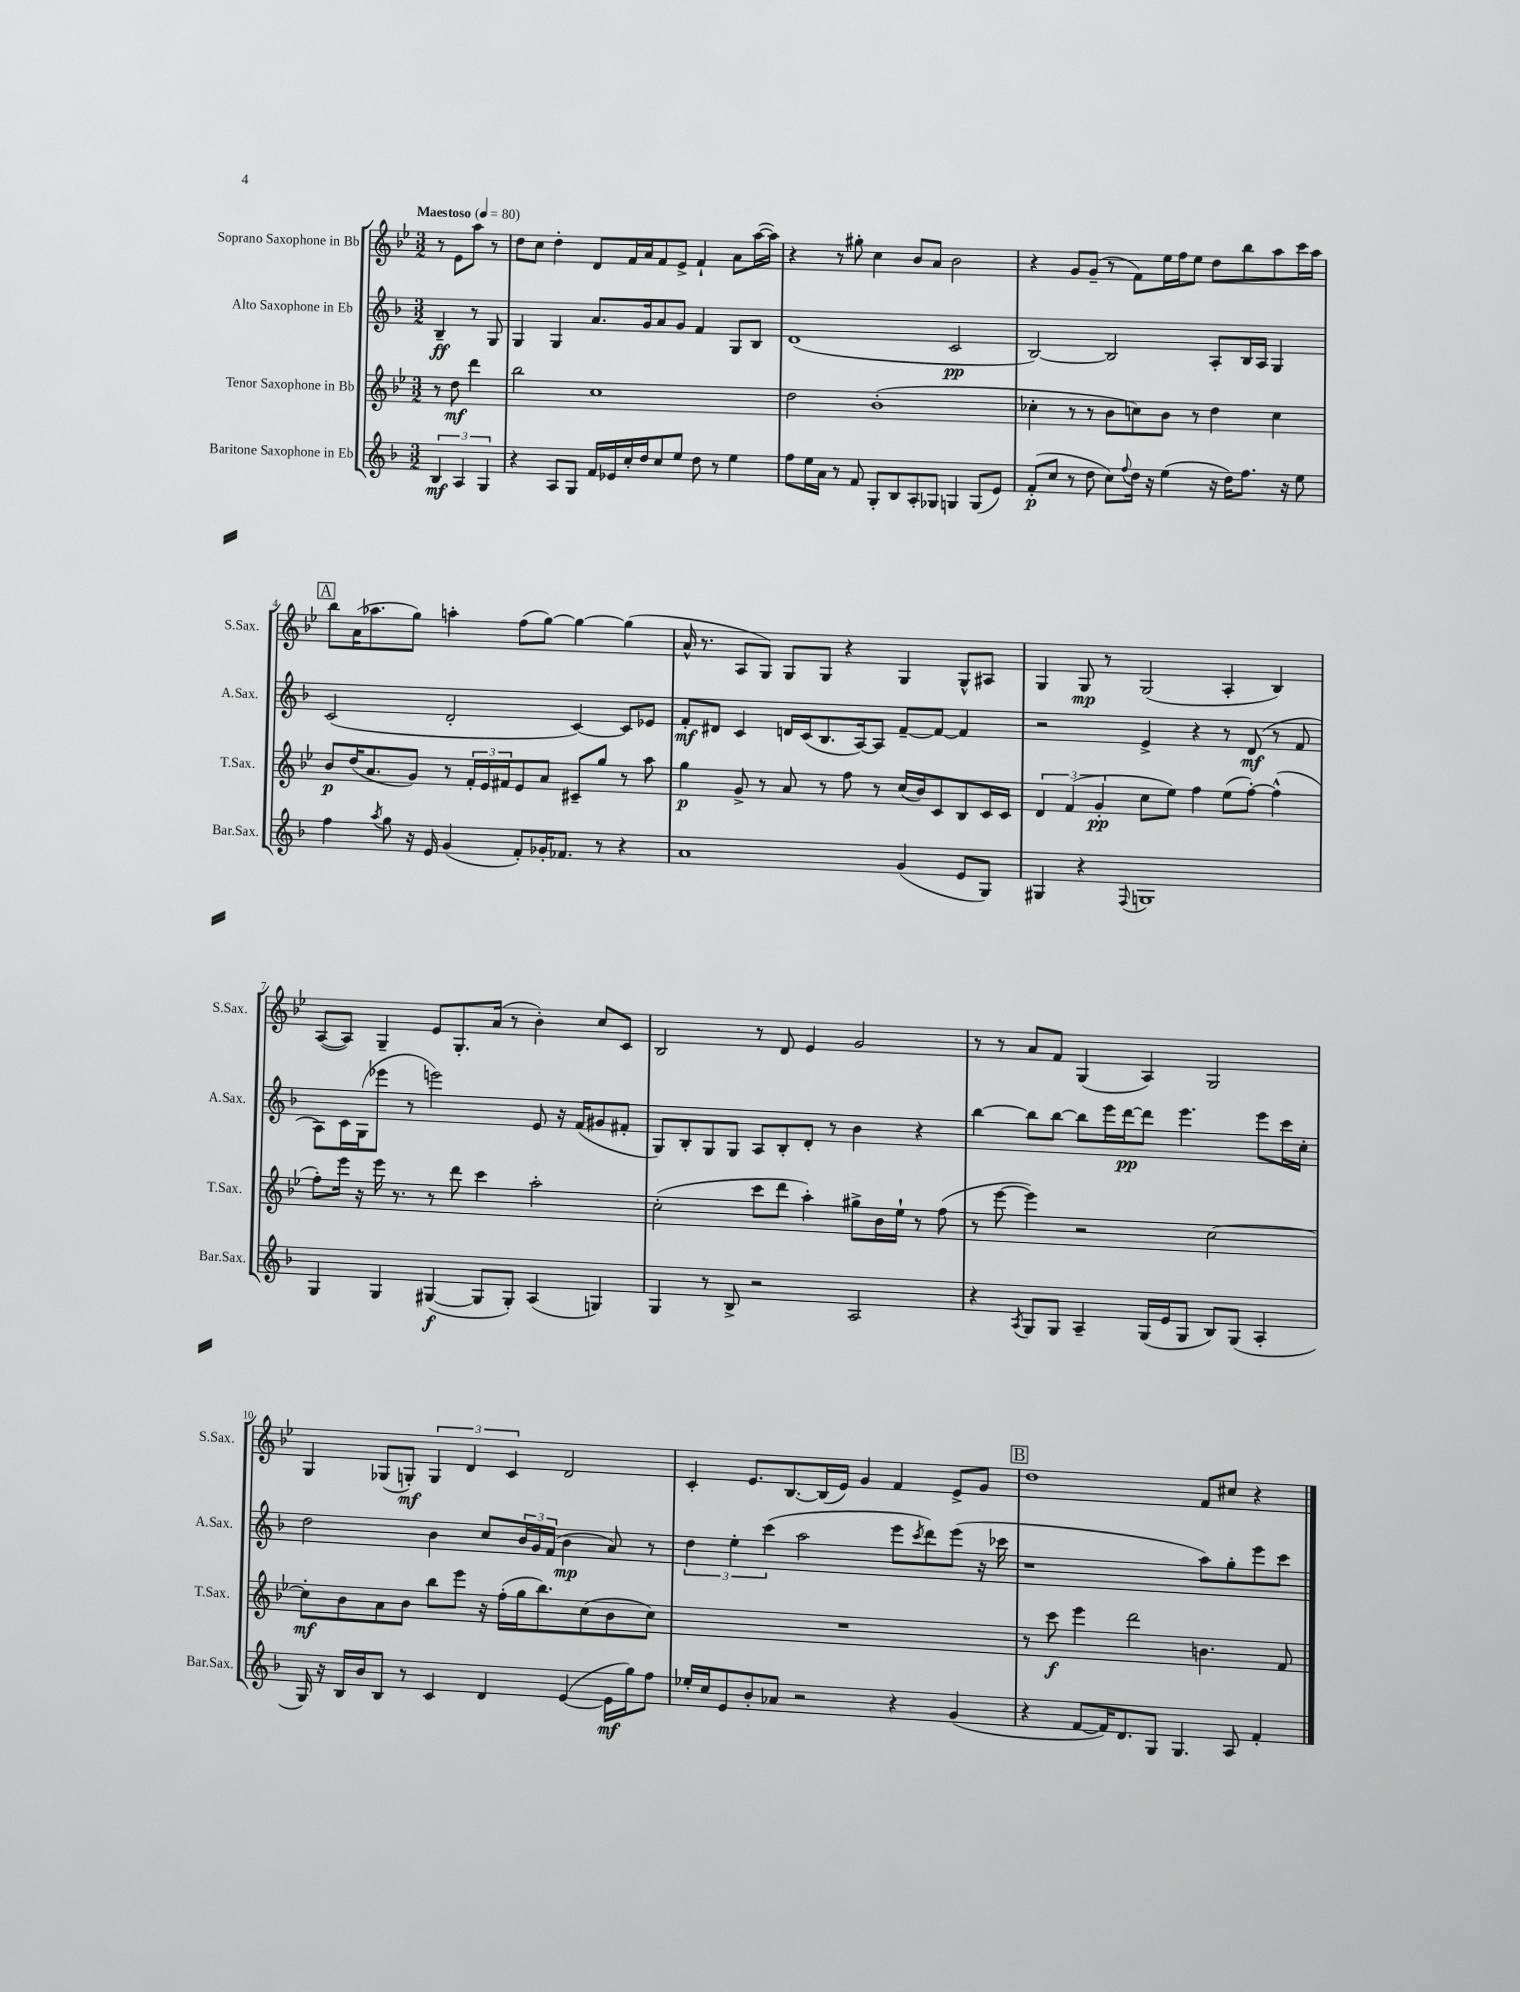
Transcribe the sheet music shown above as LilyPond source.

<<
\new StaffGroup <<
\new Staff = "s0" \with { instrumentName = "Soprano Saxophone in Bb" shortInstrumentName = "S.Sax." } {
    \clef treble \key bes \major \numericTimeSignature \time 3/2 \partial 2 \tempo "Maestoso" 4 = 80
    r8 ees'8 a''8 r8 |
    d''8 c''8 d''4-. d'8 f'16 a'16 f'8 ees'8-> f'4-! a'8 a''16~( a''16) |
    r4 r8 gis''8-. c''4 bes'8 a'8 bes'2 |
    r4 g'8 g'8--( r8 f'8) ees''16 f''16 ees''8 d''8 bes''8 a''8 c'''16 a''16 |
    \mark \markup { \box "A" } bes''8 a'16( aes''8. g''8) a''4-. f''8( g''8~) g''4~ g''4( |
    a'16-^ r8. a8 g8) g8 g8 r4 g4 g8-^ ais8 |
    g4 g8\mp r8 g2( a4-. bes4) |
    a8~( a8) g4-- ees'8 g8.-. a'16( r8 bes'4-.) c''8 c'8 |
    bes2 r8 d'8 ees'4 g'2 |
    r8 r8 a'8 f'8 g4( a4) g2 |
    g4 ges8( g8-.\mf) \tuplet 3/2 { g4 d'4 c'4 } d'2 |
    c'4-. ees'8. bes8.~ bes16( ees'16) g'4 f'4 ees'8-> g'8 |
    \mark \markup { \box "B" } d''1 f'8 cis''8 r4 \bar "|." |
}
\new Staff = "s1" \with { instrumentName = "Alto Saxophone in Eb" shortInstrumentName = "A.Sax." } {
    \clef treble \key f \major \numericTimeSignature \time 3/2 \partial 2
    bes4--\ff r8 g8 |
    g4 g4 a'8. g'16 a'8 g'8 f'4 g8 bes8 |
    d'1( c'2\pp |
    bes2~) bes2 a8-. bes16 a16 g4 |
    \mark \markup { \box "A" } c'2( d'2-. c'4~) c'8 ees'8 |
    f'8-.\mf dis'8 c'4 d'16 c'16( bes8. a16~) a8 f'8~-- f'8~ f'4 |
    r2 e'4-> r4 r8 d'8\mf( r8 f'8 |
    a8) c'16 g16( ees'''8 r8 e'''2) e'8 r16 f'16( gis'8 fis'8-. |
    g8) bes8-. g8 g8 a8 bes8-. d'8-. r8 bes'4 r4 |
    bes''4~ bes''8 bes''8~ bes''8 e'''16 d'''16~\pp d'''8 e'''4. e'''8 c'''16 c''16-. |
    d''2 bes'4 c''8 \tuplet 3/2 { bes'16 g'16 f'16( } bes'4\mp a'8) r8 |
    \tuplet 3/2 { d''4 e''4-. c'''4( } a''2 e'''8 \acciaccatura { c'''8 } d'''8) e'''8( r16 ces'''16 |
    \mark \markup { \box "B" } r1 a''8) g''8-. e'''8 c'''8 \bar "|." |
}
\new Staff = "s2" \with { instrumentName = "Tenor Saxophone in Bb" shortInstrumentName = "T.Sax." } {
    \clef treble \key bes \major \numericTimeSignature \time 3/2 \partial 2
    r8 d''8\mf d'''4 |
    bes''2 c''1 |
    d''2 bes'1-.( |
    ces''4-. r8 r8 bes'8 c''8) bes'8 r8 d''4 c''4 |
    \mark \markup { \box "A" } bes'8\p d''16( a'8. g'8) r8 \tuplet 3/2 { f'16-. ees'16 fis'16 } ees'8 a'8 cis'8-- g''8 r8 a''8 |
    g''4\p g'8-> r8 a'8 r8 f''8 r8 c''16( bes'16) c'8 bes8 c'16 c'16 |
    \tuplet 3/2 { d'4 f'4( g'4-.\pp } c''8 ees''8) f''4 ees''8( f''8~-.) f''4-^( |
    f''8-.) ees'''16 r16 ees'''16 r8. r8 d'''8 c'''4 a''2-. |
    c''2-.( c'''8 d'''8 a''4-.) gis''8-> bes'16 ees''16-! r8 f''8( |
    r8 ees'''8~ ees'''4) r2 c''2~ |
    c''8-.\mf bes'8 a'8 bes'8 bes''8 ees'''8 r16 f''16-.( g''16 bes''8.) c''8( bes'8 c''8) |
    R1. |
    \mark \markup { \box "B" } r8 c'''8\f ees'''4 d'''2 b'4. f'8 \bar "|." |
}
\new Staff = "s3" \with { instrumentName = "Baritone Saxophone in Eb" shortInstrumentName = "Bar.Sax." } {
    \clef treble \key f \major \numericTimeSignature \time 3/2 \partial 2
    \tuplet 3/2 { bes4\mf a4 g4 } |
    r4 a8 g8 f'16 ees'16 c''16-. d''16 c''8 e''8 d''8 r8 e''4 |
    f''8 e''16 a'16 r8 f'8 g8-. bes8 a8-. ges8 g4 g8( e'8) |
    f'8-.\p( c''8 r8 d''8 c''8) \appoggiatura { f''8 } d''16 r16 e''4( r16 d''16) f''8. r16 e''8 |
    \mark \markup { \box "A" } f''4 \acciaccatura { a''8 } g''8 r16 e'16 g'4( f'8-.) ges'16-. fes'8. r8 r4 |
    a'1 g'4( e'8 g8) |
    gis4 r4 \appoggiatura { f8 } g1 |
    g4 g4 gis4~\f( gis8 gis8-.) a4( g4) |
    g4 r8 bes8-> r2 a2 |
    r4 \acciaccatura { a8 } g8 g8 a4-- g16( e'16 g8 bes8) g8( a4-. |
    g16) r16 bes16 bes'16 bes8 r8 c'4 d'4 e'4~( e'16\mf g''16) f''8 |
    ees''16-. c''16 e'8 bes'8-. aes'8 r2 r4 g'4( |
    \mark \markup { \box "B" } r4 f'8~ f'16) d'8. g8 g4. a8 f'4-. \bar "|." |
}
>>
>>
